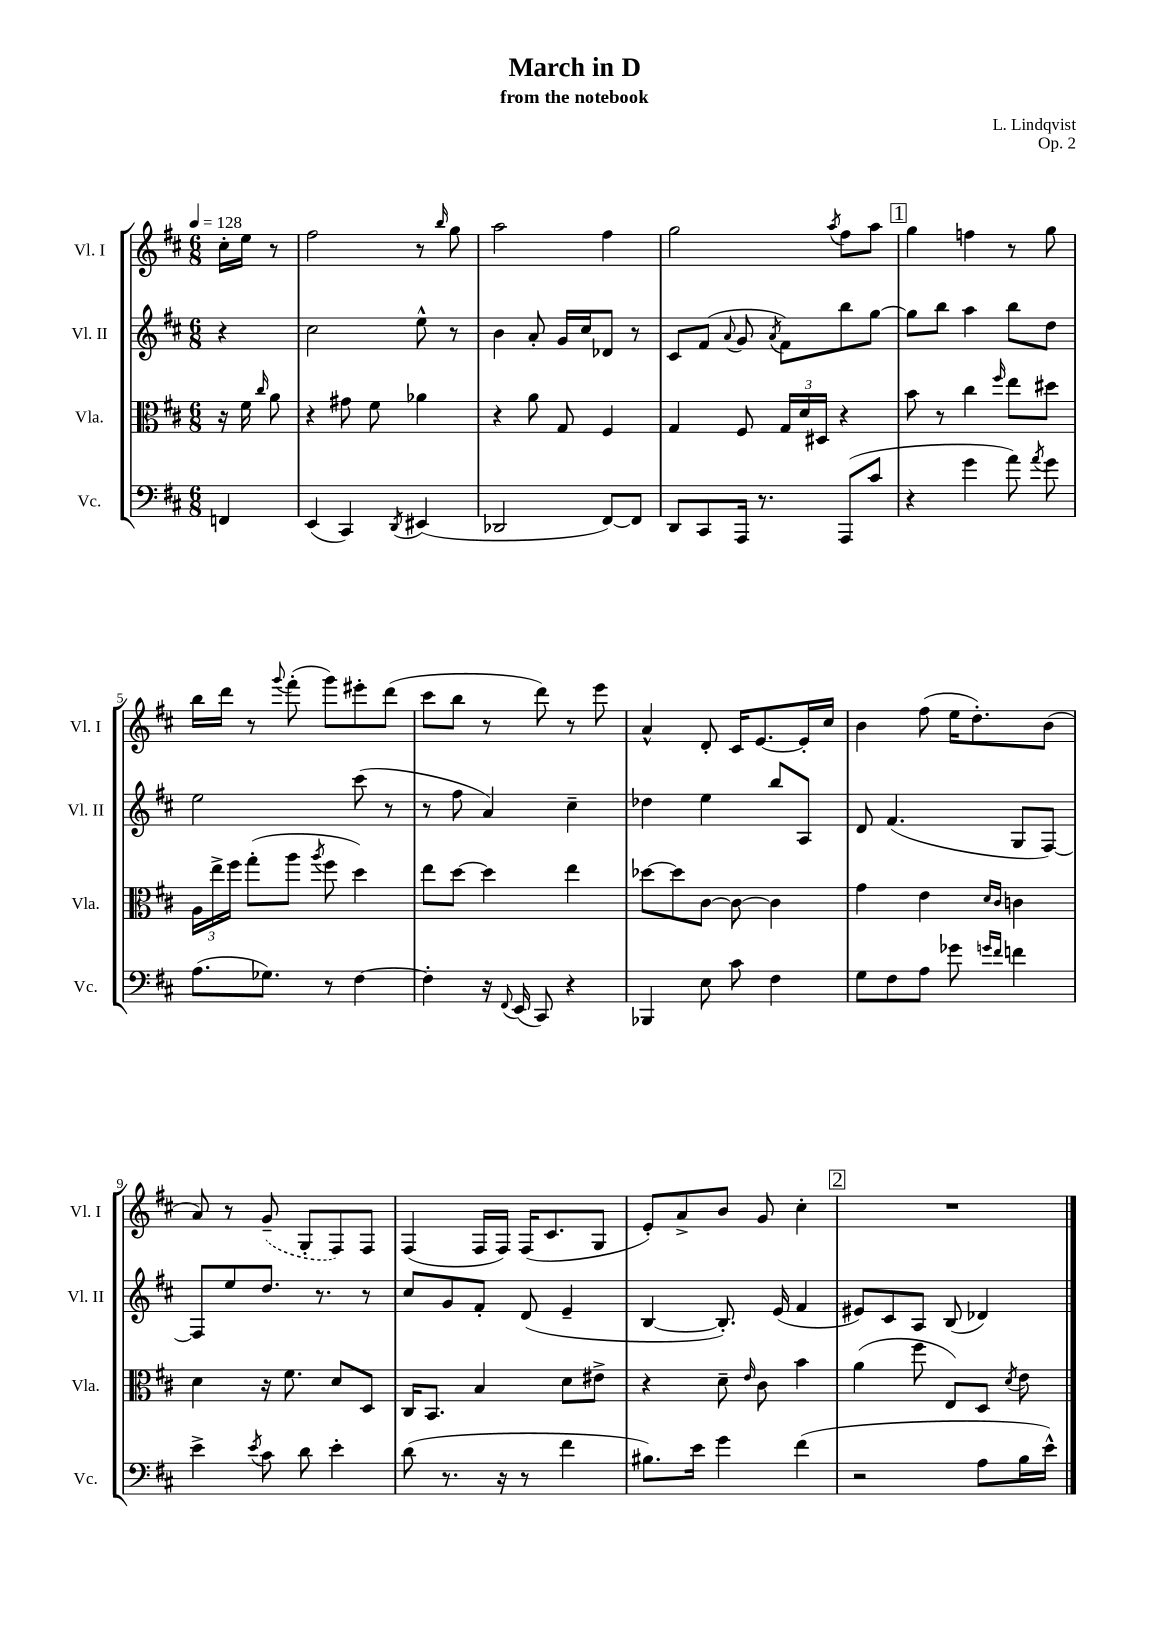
\header { title = "March in D" composer = "L. Lindqvist" subtitle = "from the notebook" opus = "Op. 2" }
<<
\new StaffGroup <<
\new Staff = "s0" \with { instrumentName = "Vl. I" shortInstrumentName = "Vl. I" } {
    \clef treble \key d \major \numericTimeSignature \time 6/8 \partial 4 \tempo 4 = 128
    \autoBeamOff cis''16[-. e''16] r8 |
    fis''2 r8 \grace { b''16 } g''8 |
    a''2 fis''4 |
    g''2 \acciaccatura { a''8 } fis''8[ a''8] |
    \mark \markup { \box "1" } g''4 f''4 r8 g''8 |
    b''16[ d'''16] r8 \appoggiatura { g'''8 } fis'''8-.( g'''8[) eis'''8-. d'''8]( |
    cis'''8[ b''8] r8 d'''8) r8 e'''8 |
    a'4-^ d'8-. cis'16[ e'8.~ e'16-. cis''16] |
    b'4 fis''8( e''16[ d''8.-.) b'8]( |
    a'8) r8 \once \slurDashed g'8--( g8[-. fis8) fis8] |
    fis4( fis16[ fis16]) fis16[( cis'8. g8] |
    e'8[-.) a'8-> b'8] g'8 cis''4-. |
    \mark \markup { \box "2" } R2. \bar "|." |
}
\new Staff = "s1" \with { instrumentName = "Vl. II" shortInstrumentName = "Vl. II" } {
    \clef treble \key d \major \numericTimeSignature \time 6/8 \partial 4
    \autoBeamOff r4 |
    cis''2 e''8-^ r8 |
    b'4 a'8-. g'16[ cis''16 des'8] r8 |
    cis'8[ fis'8]( \appoggiatura { a'8 } g'8 \acciaccatura { a'8 } fis'8[) b''8 g''8]~ |
    \mark \markup { \box "1" } g''8[ b''8] a''4 b''8[ d''8] |
    e''2 cis'''8( r8 |
    r8 fis''8 a'4) cis''4-- |
    des''4 e''4 b''8[ a8] |
    d'8 fis'4.( g8[ fis8]~) |
    fis8[ e''8 d''8.] r8. r8 |
    cis''8[ g'8 fis'8]-. d'8( e'4-- |
    b4~ b8.-.) e'16( fis'4 |
    \mark \markup { \box "2" } eis'8[) cis'8 a8] b8( des'4) \bar "|." |
}
\new Staff = "s2" \with { instrumentName = "Vla." shortInstrumentName = "Vla." } {
    \clef alto \key d \major \numericTimeSignature \time 6/8 \partial 4
    \autoBeamOff r16 fis'16 \grace { cis''16 } a'8 |
    r4 gis'8 fis'8 aes'4 |
    r4 a'8 g8 fis4 |
    g4 fis8 \tuplet 3/2 { g16[ d'16 dis16] } r4 |
    \mark \markup { \box "1" } b'8 r8 cis''4 \grace { fis''16 } e''8[ dis''8] |
    \tuplet 3/2 { a16[ e''16-> fis''16] } g''8[-.( a''8] \acciaccatura { a''8 } fis''8 d''4) |
    e''8[ d''8]~ d''4 e''4 |
    des''8[~ des''8 cis'8]~ cis'8~ cis'4 |
    g'4 e'4 \grace { d'16[ cis'16] } c'4 |
    d'4 r16 fis'8. d'8[ d8] |
    cis16[ b,8.] b4 d'8[ eis'8]-> |
    r4 d'8-- \grace { e'16 } cis'8 b'4 |
    \mark \markup { \box "2" } a'4( fis''8 e8[) d8] \acciaccatura { d'8 } e'8 \bar "|." |
}
\new Staff = "s3" \with { instrumentName = "Vc." shortInstrumentName = "Vc." } {
    \clef bass \key d \major \numericTimeSignature \time 6/8 \partial 4
    \autoBeamOff f,4 |
    e,4( cis,4) \acciaccatura { d,8 } eis,4( |
    des,2 fis,8[~) fis,8] |
    d,8[ cis,8 a,,16] r8. a,,8[( cis'8] |
    \mark \markup { \box "1" } r4 g'4 a'8) \acciaccatura { a'8 } g'8 |
    a8.[( ges8.]) r8 fis4~ |
    fis4-. r16 \appoggiatura { fis,8 } e,16( cis,8) r4 |
    bes,,4 e8 cis'8 fis4 |
    g8[ fis8 a8] ges'8 \grace { g'16[ fis'16] } f'4 |
    e'4-> \acciaccatura { e'8 } cis'8 d'8 e'4-. |
    d'8( r8. r16 r8 fis'4 |
    bis8.[) e'16] g'4 fis'4( |
    \mark \markup { \box "2" } r2 a8[ b16 e'16]-^) \bar "|." |
}
>>
>>
